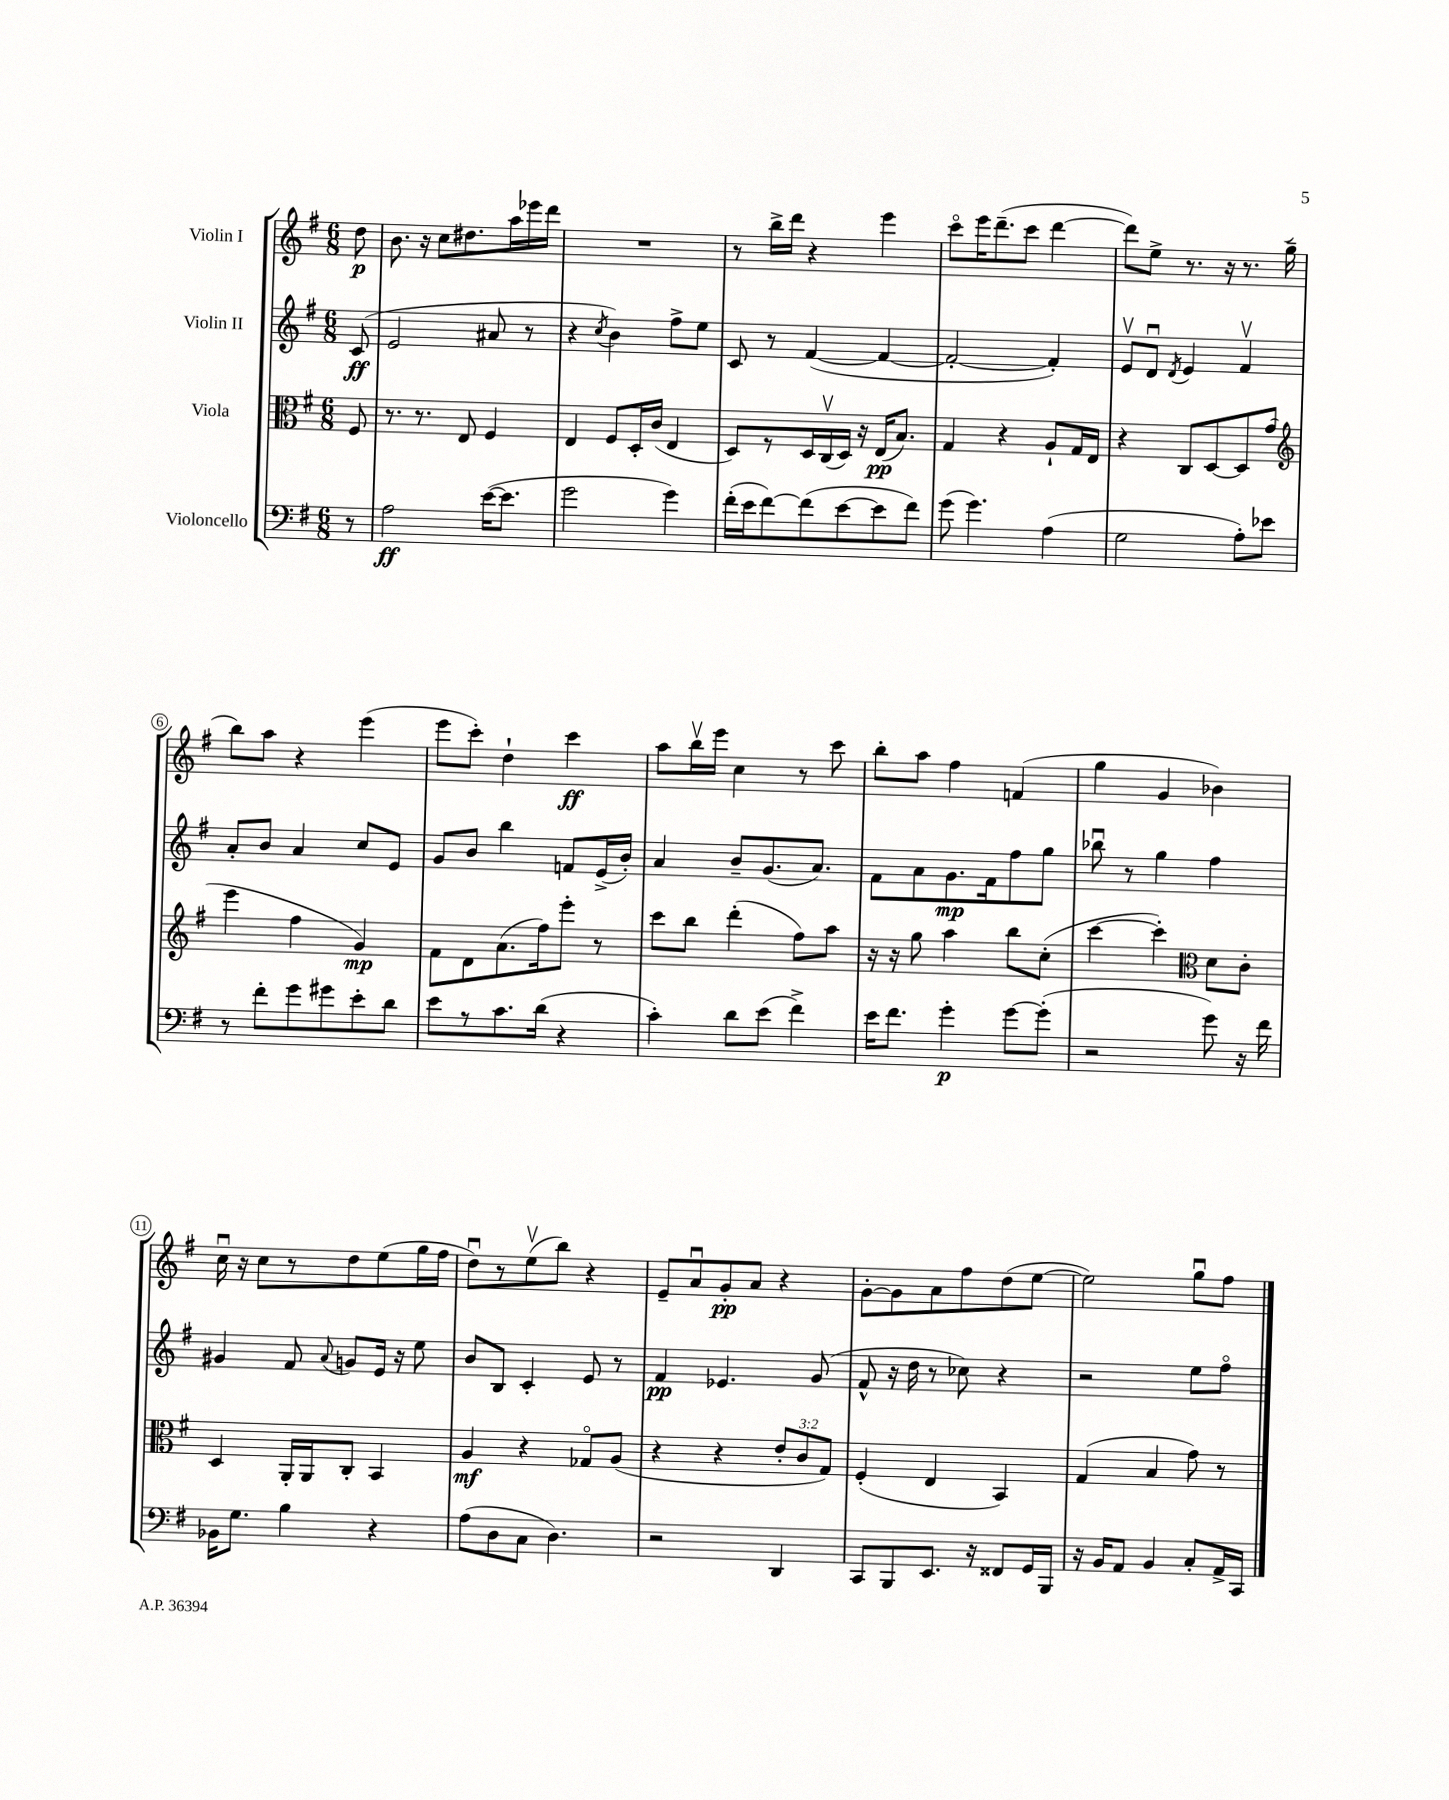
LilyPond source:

<<
\new StaffGroup <<
\new Staff = "s0" \with { instrumentName = "Violin I" } {
    \clef treble \key g \major \numericTimeSignature \time 6/8 \partial 8
    \autoBeamOff d''8\p |
    b'8. r16 c''8[ dis''8. a''16 ees'''16 d'''16] |
    R2. |
    r8 b''16[-> d'''16] r4 e'''4 |
    c'''8[\flageolet e'''16 d'''8.--( c'''8] d'''4~ |
    d'''8[) e''8]-> r8. r16 r8. g''16--( |
    b''8[) a''8] r4 e'''4( |
    e'''8[ c'''8]-.) d''4-! c'''4\ff |
    a''8[ b''16\upbow e'''16] c''4 r8 c'''8 |
    b''8[-. a''8] fis''4 f'4( |
    g''4 g'4 bes'4) |
    c''16\downbow r16 c''8[ r8 d''8 e''8( g''16 fis''16] |
    d''8[\downbow) r8 e''8\upbow( b''8]) r4 |
    e'8[-- a'8\downbow g'8-.\pp a'8] r4 |
    g'8[~-. g'8 a'8 fis''8 d''8( e''8]~ |
    e''2) g''8[\downbow fis''8] \bar "|." |
}
\new Staff = "s1" \with { instrumentName = "Violin II" } {
    \clef treble \key g \major \numericTimeSignature \time 6/8 \partial 8
    \autoBeamOff c'8\ff( |
    e'2 ais'8 r8 |
    r4 \acciaccatura { c''8 } b'4) fis''8[-> e''8] |
    c'8 r8 fis'4~( fis'4~ |
    fis'2~-. fis'4-.) |
    e'8[\upbow d'8]\downbow \acciaccatura { d'8 } e'4 fis'4\upbow |
    a'8[-. b'8] a'4 c''8[ e'8] |
    g'8[ b'8] b''4 f'8[ e'16->( b'16]-.) |
    a'4 b'8[-- g'8.( a'8.]) |
    fis'8[ a'8 g'8.\mp fis'16 fis''8 g''8] |
    bes''8\downbow r8 g''4 fis''4 |
    gis'4 fis'8 \appoggiatura { a'8 } g'8[ e'16] r16 e''8 |
    b'8[ b8] c'4-. e'8 r8 |
    fis'4\pp ees'4. g'8( |
    fis'8-^ r16 d''16 r8 ces''8) r4 |
    r2 e''8[ fis''8]\flageolet \bar "|." |
}
\new Staff = "s2" \with { instrumentName = "Viola" } {
    \clef alto \key g \major \numericTimeSignature \time 6/8 \override Staff.TupletNumber.text = #tuplet-number::calc-fraction-text \partial 8
    \autoBeamOff fis8 |
    r8. r8. e8 fis4 |
    e4 fis8[ d16-. c'16]( e4 |
    d8[) r8 d16 c16\upbow( d16]) r16 e16[\pp( b8.]) |
    g4 r4 a8[-! g16 e16] |
    r4 c8[ d8~ d8 g'8]( |
    \clef treble e'''4 fis''4 g'4\mp) |
    fis'8[ d'8 a'8.( fis''16) e'''8]-. r8 |
    c'''8[ b''8] d'''4-.( fis''8[) a''8] |
    r16 r16 g''8 a''4 b''8[ c''8]-.( |
    c'''4~ c'''4-.) \clef alto d'8[ c'8]-. |
    d4 a,16[-. a,16 c8]-. b,4 |
    a4\mf r4 ges8[\flageolet a8]( |
    r4 r4 \tuplet 3/2 { e'8[-. c'8 g8]) } |
    fis4-.( e4 b,4) |
    g4( b4 g'8) r8 \bar "|." |
}
\new Staff = "s3" \with { instrumentName = "Violoncello" } {
    \clef bass \key g \major \numericTimeSignature \time 6/8 \partial 8
    \autoBeamOff r8 |
    a2\ff e'16[~( e'8.] |
    g'2 g'4) |
    fis'16[-.( e'16 fis'8~) fis'8( e'8~ e'8 fis'8]) |
    g'8( g'4.) a4( |
    g2 a8[-.) ees'8] |
    r8 fis'8[-. g'8 gis'8 e'8-. d'8] |
    e'8[ r8 c'8. d'16]( r4 |
    c'4-.) d'8[ e'8]( fis'4->) |
    e'16[ fis'8.] g'4-.\p g'8[~ g'8]-.( |
    r2 g'8) r16 fis'16 |
    bes,16[ g8.] b4 r4 |
    a8[( d8 c8] d4.) |
    r2 d,4 |
    c,8[ b,,8 e,8.] r16 fisis,8[ g,16 b,,16] |
    r16 b,16[ a,8] b,4 c8[-. a,16-> c,16] \bar "|." |
}
>>
>>
\layout { \context { \Score \override BarNumber.stencil = #(make-stencil-circler 0.1 0.3 ly:text-interface::print) } }
